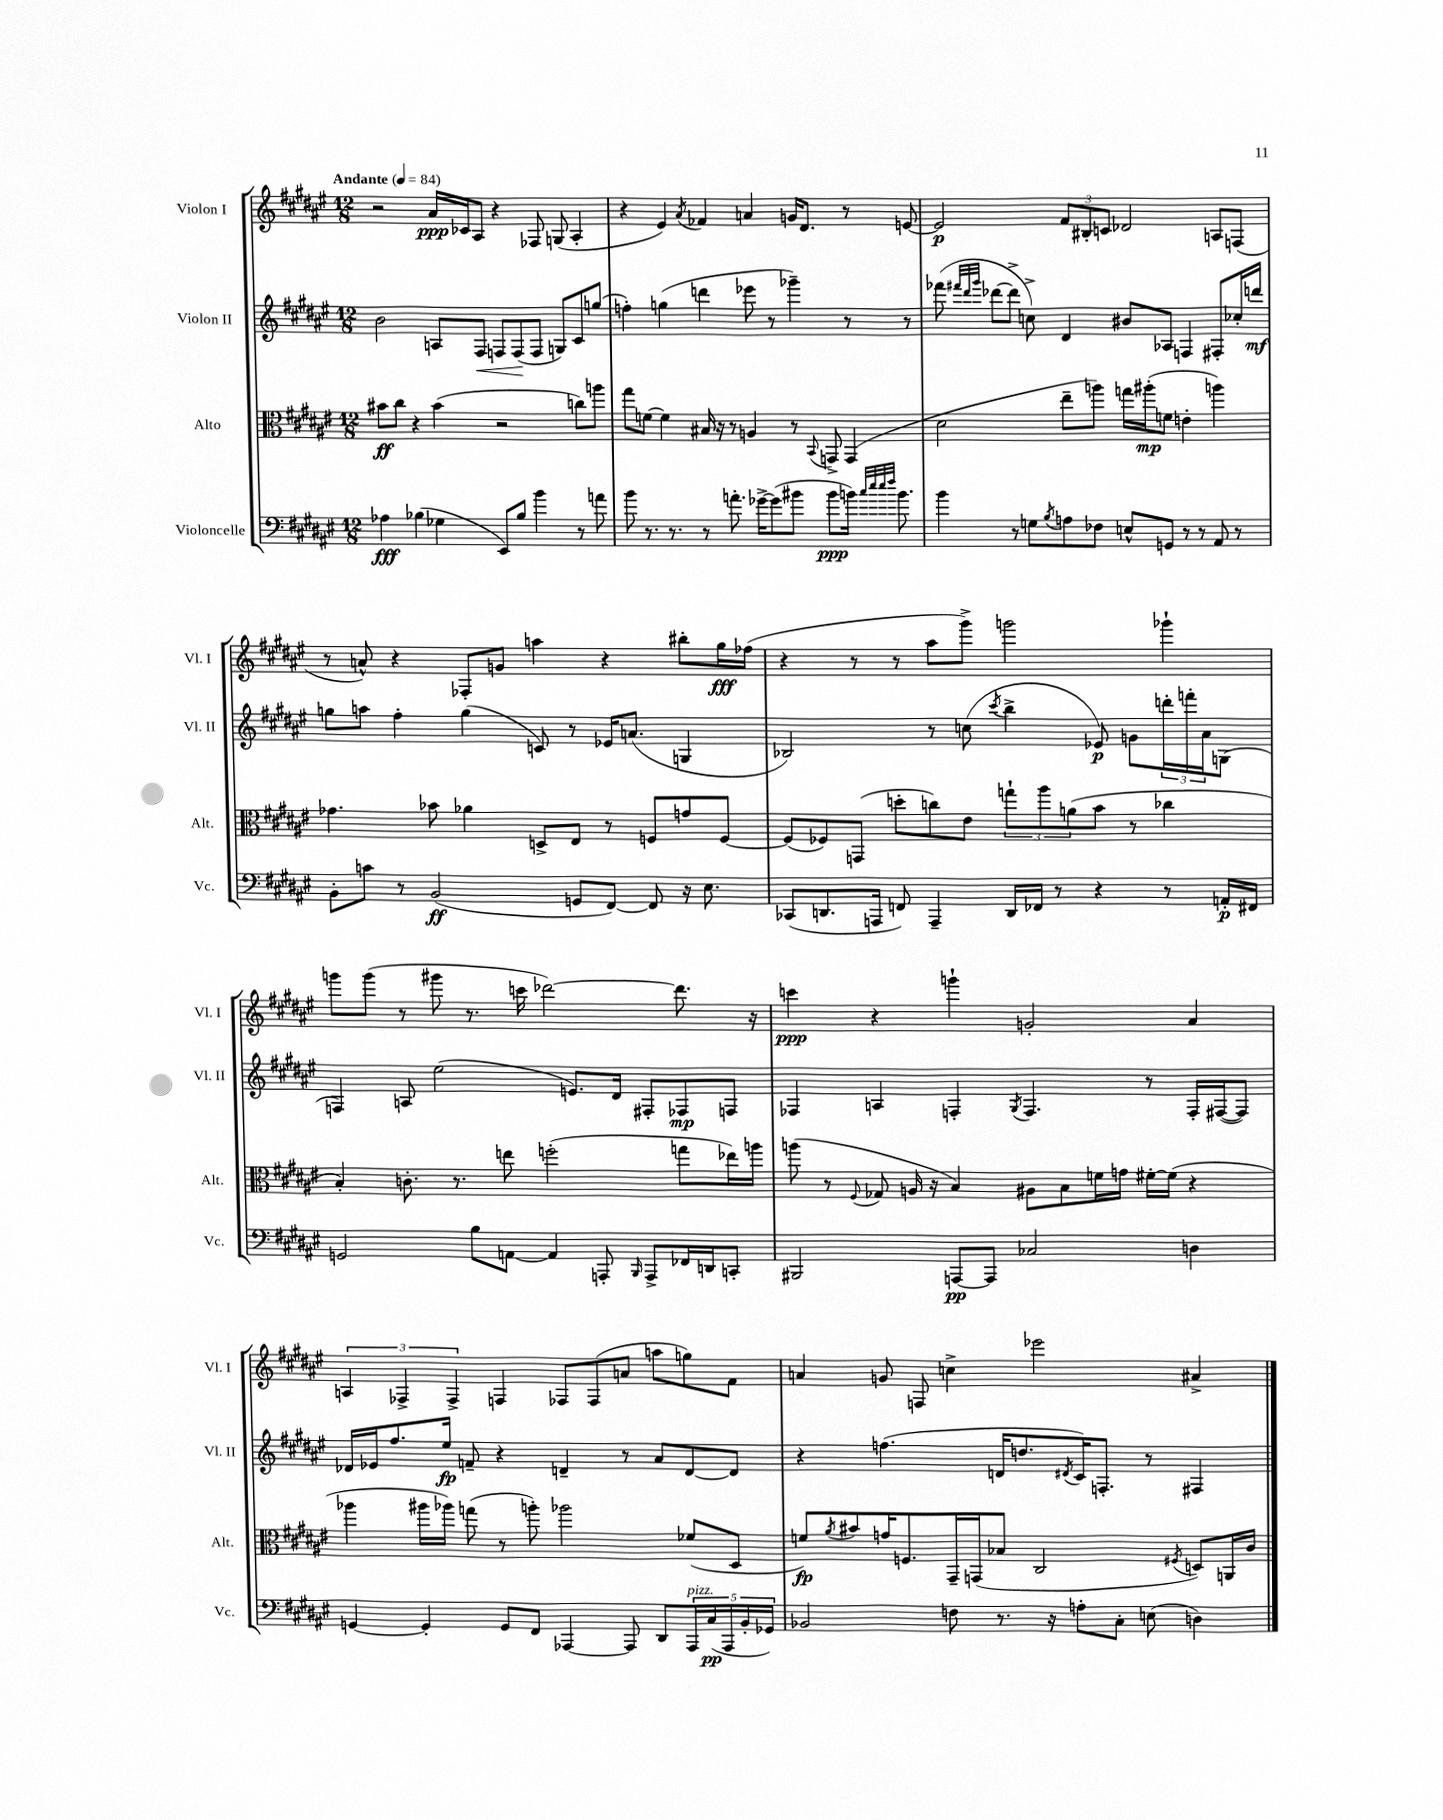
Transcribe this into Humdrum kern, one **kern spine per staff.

**kern	**dynam	**kern	**dynam	**kern	**dynam	**kern	**dynam
*part4	*part4	*part3	*part3	*part2	*part2	*part1	*part1
*staff4	*staff4	*staff3	*staff3	*staff2	*staff2	*staff1	*staff1
*I"Violoncelle	*	*I"Alto	*	*I"Violon II	*	*I"Violon I	*
*I'Vc.	*	*I'Alt.	*	*I'Vl. II	*	*I'Vl. I	*
*clefF4	*	*clefC3	*	*clefG2	*	*clefG2	*
*k[f#c#g#d#a#e#]	*	*k[f#c#g#d#a#e#]	*	*k[f#c#g#d#a#e#]	*	*k[f#c#g#d#a#e#]	*
*M12/8	*	*M12/8	*	*M12/8	*	*M12/8	*
*MM84	*	*MM84	*	*MM84	*	*MM84	*
=1	=1	=1	=1	=1	=1	=1	=1
!	!	!	!	!	!	!LO:TX:a:B:t=Andante	!
4A-X\	fff	8b#X\L	ff	2b\	.	2r	.
.	.	8cc#\J	.	.	.	.	.
(4B-X\	.	4r	.	.	.	.	.
4G-X\	.	(4b#\	.	8An/L	.	16a#/LL	ppp
.	.	.	.	.	.	16c-X/J	.
!	!	!	!	!	!LO:HP:b	!	!
.	.	.	.	8F#/J	<	8A#/J	.
8EE#/L)	.	2r	.	8Fn/L	.	4r	.
8B-/J	.	.	.	(8F/	.	.	.
4b\	.	.	.	8F/J	[	8F-X/	.
.	.	.	.	8Gn/L)	.	(8Gn/	.
8r	.	8ccn\L)	.	8c#/	.	4A#'/	.
8an\	.	8aan\J	.	(8ggn/J	.	.	.
=2	=2	=2	=2	=2	=2	=2	=2
8b\	.	8gg#\L	.	4ffn'\)	.	4r	.
8.r	.	[8fn\J	.	.	.	.	.
.	.	4f\]	.	(4ggn\	.	4e#/)	.
8.r	.	.	.	.	.	.	.
.	.	.	.	.	.	8qa#/	.
8r	.	16B#X/	.	4dddn\	.	4f-X/	.
.	.	16r	.	.	.	.	.
8.an'\	.	8r	.	.	.	.	.
.	.	4An/	.	8eee-X\	.	4an/	.
[16g-X^\KL	.	.	.	.	.	.	.
(8g-\]	.	.	.	8r	.	.	.
8b#X\J	.	8r	.	4ggg-X~\)	.	16gn/KL	.
.	.	.	.	.	.	8.d#/J	.
.	.	8qqBB/	.	.	.	.	.
8b#\L	ppp	8GGn^/	.	.	.	.	.
16bn\Jk)	.	(4GG/	.	8r	.	8r	.
32qqcc#/LLL	.	.	.	.	.	.	.
32qqee#/	.	.	.	.	.	.	.
32qqee#/	.	.	.	.	.	.	.
32qqff#/JJJ	.	.	.	.	.	.	.
8.b\	.	.	.	.	.	.	.
.	.	.	.	8r	.	[8en/	.
=3	=3	=3	=3	=3	=3	=3	=3
4b\	.	2d#\	.	(8fff-X\	.	2e/]	p
.	.	.	.	32qqfff#X/LLL	.	.	.
.	.	.	.	32qqddd#/	.	.	.
.	.	.	.	32qqggg#/JJJ	.	.	.
.	.	.	.	[8ddd-X\L	.	.	.
8r	.	.	.	8ddd-^\J]	.	.	.
8Gn\L	.	.	.	8ccn^\)	.	.	.
8qB/	.	.	.	.	.	.	.
8An\	.	8ee#~\L	.	4d#/	.	12f#/L	.
.	.	.	.	.	.	12B#X'/	.
8F-X\J	.	8aan\J)	.	.	.	.	.
.	.	.	.	.	.	12cn/J	.
8En^^/L	.	16ggn\LL	.	8b#X/L	.	2d-X/	.
.	.	(16aa#X'\J	mp	.	.	.	.
8GGn/J	.	8fn\J	.	8A-X/J	.	.	.
8r	.	4en'\	.	4Fn/	.	.	.
8r	.	.	.	.	.	.	.
8AA#/	.	4aan\)	.	8F#X'/L	.	8An/L	.
8r	.	.	.	16cc-X'/L	.	(8Fn/J	.
.	.	.	.	16dddn/JJ	mf	.	.
!!LO:LB:g=z
=4	=4	=4	=4	=4	=4	=4	=4
8BB'\L	.	4.g-X\	.	8ggn\L	.	8r	.
8cn\J	.	.	.	8aan\J	.	8an^^/)	.
8r	.	.	.	4ff#'\	.	4r	.
(2BB/	ff	8b-X\	.	.	.	.	.
.	.	4a-X\	.	(4gg\	.	8F-X'/L	.
.	.	.	.	.	.	8gn/J	.
.	.	8Dn^/L	.	8cn/)	.	4aan\	.
8GGn/L	.	8E#/J	.	8r	.	.	.
[8FF#/J)	.	8r	.	16e-X/KL	.	4r	.
.	.	.	.	(8.an/J	.	.	.
8FF#/]	.	8Fn/L	.	.	.	.	.
16r	.	8gn/	.	4Gn/	.	8bb#X'\L	.
8.E#\	.	.	.	.	.	.	.
.	.	[8F/J	.	.	.	16gg#\L	fff
.	.	.	.	.	.	(16ff-X\JJ	.
=5	=5	=5	=5	=5	=5	=5	=5
(8CC-X/L	.	(8F/L]	.	2B-X/)	.	4r	.
8.DDn/	.	8F-X/)	.	.	.	.	.
.	.	(8GGn/J	.	.	.	8r	.
16AAAn/Jk	.	.	.	.	.	.	.
8FFn/)	.	8ddn'\L	.	.	.	8r	.
4AAA~/	.	8ccn\)	.	8r	.	8aa#\L	.
.	.	8e#\J	.	(8ccn\	.	8ggg#^\J)	.
.	.	.	.	8qccc#/	.	.	.
16DD/LL	.	12ggn`\L	.	4bb^\	.	2gggn\	.
16FF-X/JJ	.	.	.	.	.	.	.
.	.	12aa#\	.	.	.	.	.
8r	.	.	.	.	.	.	.
.	.	(12an\	.	.	.	.	.
4r	.	8b\J	.	8e-X/)	p	.	.
.	.	8r	.	8gn\L	.	.	.
8r	.	4cc-X\	.	24dddn'\L	.	4ggg-X`\	.
.	.	.	.	24fffn'\	.	.	.
.	.	.	.	24a#\J	.	.	.
16AAn'/LL	p	.	.	(8Gn\J	.	.	.
16FF#X/JJ	.	.	.	.	.	.	.
!!LO:LB:g=z
=6	=6	=6	=6	=6	=6	=6	=6
2GGn/	.	4B'/)	.	4Fn/)	.	8gggn\L	.
.	.	.	.	.	.	(8ggg\J	.
.	.	8.cn'\	.	8An/	.	8r	.
.	.	.	.	(2ee#\	.	8ggg#X\	.
.	.	8.r	.	.	.	.	.
8B\L	.	.	.	.	.	8.r	.
[8AAn\J	.	8een\	.	.	.	.	.
.	.	.	.	.	.	16cccn\	.
4AA/]	.	(2ffn'\	.	.	.	[2ddd-X\)	.
.	.	.	.	8.en/L)	.	.	.
8AAAn'/	.	.	.	.	.	.	.
.	.	.	.	16d#/Jk	.	.	.
16qqBBB/	.	.	.	.	.	.	.
8AAA^/L	.	.	.	8F#X'/L	.	.	.
16FF-X/L	.	8ggn\L	.	8F-X/	mp	8.ddd-\]	.
16DDn/J	.	.	.	.	.	.	.
8CCn'/J	.	16ee-X\L)	.	8Fn/J	.	.	.
.	.	16aan\JJ	.	.	.	16r	.
=7	=7	=7	=7	=7	=7	=7	=7
2BBB#X/	.	(8aan\	.	4F-X/	.	4cccn\	ppp
.	.	8r	.	.	.	.	.
.	.	8qqF#/	.	.	.	.	.
.	.	8G-X/	.	4An/	.	4r	.
.	.	16An/	.	.	.	.	.
.	.	16r	.	.	.	.	.
[8AAAn/L	pp	4B/)	.	4Fn'/	.	4gggn`\	.
8AAA/J]	.	.	.	.	.	.	.
.	.	.	.	8qG#/	.	.	.
2C-X/	.	8A#X\L	.	4.F/	.	2gn'/	.
.	.	8B\	.	.	.	.	.
.	.	16fn\L	.	.	.	.	.
.	.	16gn\JJ	.	.	.	.	.
.	.	[16f#X'\LL	.	8r	.	.	.
.	.	(16f#\JJ]	.	.	.	.	.
4Dn\	.	4r	.	16F'/LL	.	4a#/	.
.	.	.	.	([16F#X/J	.	.	.
.	.	.	.	8F#/J])	.	.	.
!!LO:LB:g=z
=8	=8	=8	=8	=8	=8	=8	=8
[4GGn/	.	4aa-X\	.	16d-X/LL	.	6An/	.
.	.	.	.	16e-X/J	.	.	.
.	.	.	.	8.ff#/	.	.	.
.	.	.	.	.	.	6F-X^/	.
4GG'/]	.	16aa#X\LL	.	.	.	.	.
.	.	16aa-X\JJ)	.	16ee#/Jk	fp	.	.
.	.	.	.	.	.	6F-^/	.
.	.	(8ggn\	.	8fn~/	.	.	.
8GG/L	.	8r	.	4r	.	4Fn/	.
8FF#/J	.	8aan'\)	.	.	.	.	.
[4AAA-X/	.	2aa-X\	.	4dn~/	.	8F-X/L	.
.	.	.	.	.	.	(8F-/	.
8AAA-/]	.	.	.	8r	.	8an/J	.
8DD#/L	.	.	.	8a#/L	.	8aan\L	.
!LO:TX:a:i:t=pizz.	!	!	!	!	!	!	!
20AAA-/L	.	(8f-X/L	.	[8d/	.	8ggn\)	.
(20C#/	pp	.	.	.	.	.	.
20AAA-/	.	.	.	.	.	.	.
.	.	8D#/J	.	8d/J]	.	8f#\J	.
20BB'/	.	.	.	.	.	.	.
20GG-X/JJ)	.	.	.	.	.	.	.
=9	=9	=9	=9	=9	=9	=9	=9
2BB-X/	.	8fn/L)	fp	4r	.	4an/	.
.	.	8qa#/	.	.	.	.	.
.	.	8b#X/	.	.	.	.	.
.	.	16gn/K	.	(4.ffn\	.	8gn/	.
.	.	8.Fn/	.	.	.	.	.
.	.	.	.	.	.	8Fn/	.
8Fn\	.	16GG#~/L	.	.	.	4ccn^\	.
.	.	(16GGn/J	.	.	.	.	.
8.r	.	8B-X/J	.	16dn/KL	.	.	.
.	.	.	.	8.ddn/	.	.	.
.	.	2C#/	.	.	.	2eee-X\	.
16r	.	.	.	.	.	.	.
.	.	.	.	8qd#X/	.	.	.
8An'\L	.	.	.	16c#/K)	.	.	.
.	.	.	.	8.Fn'/J	.	.	.
8C#'\J	.	.	.	.	.	.	.
(8En\	.	.	.	8r	.	.	.
.	.	8qF#X/	.	.	.	.	.
4Dn\)	.	8Dn/L)	.	4F#X/	.	4a#X^/	.
.	.	16AAn/L	.	.	.	.	.
.	.	16c#/JJ	.	.	.	.	.
==	==	==	==	==	==	==	==
*-	*-	*-	*-	*-	*-	*-	*-
